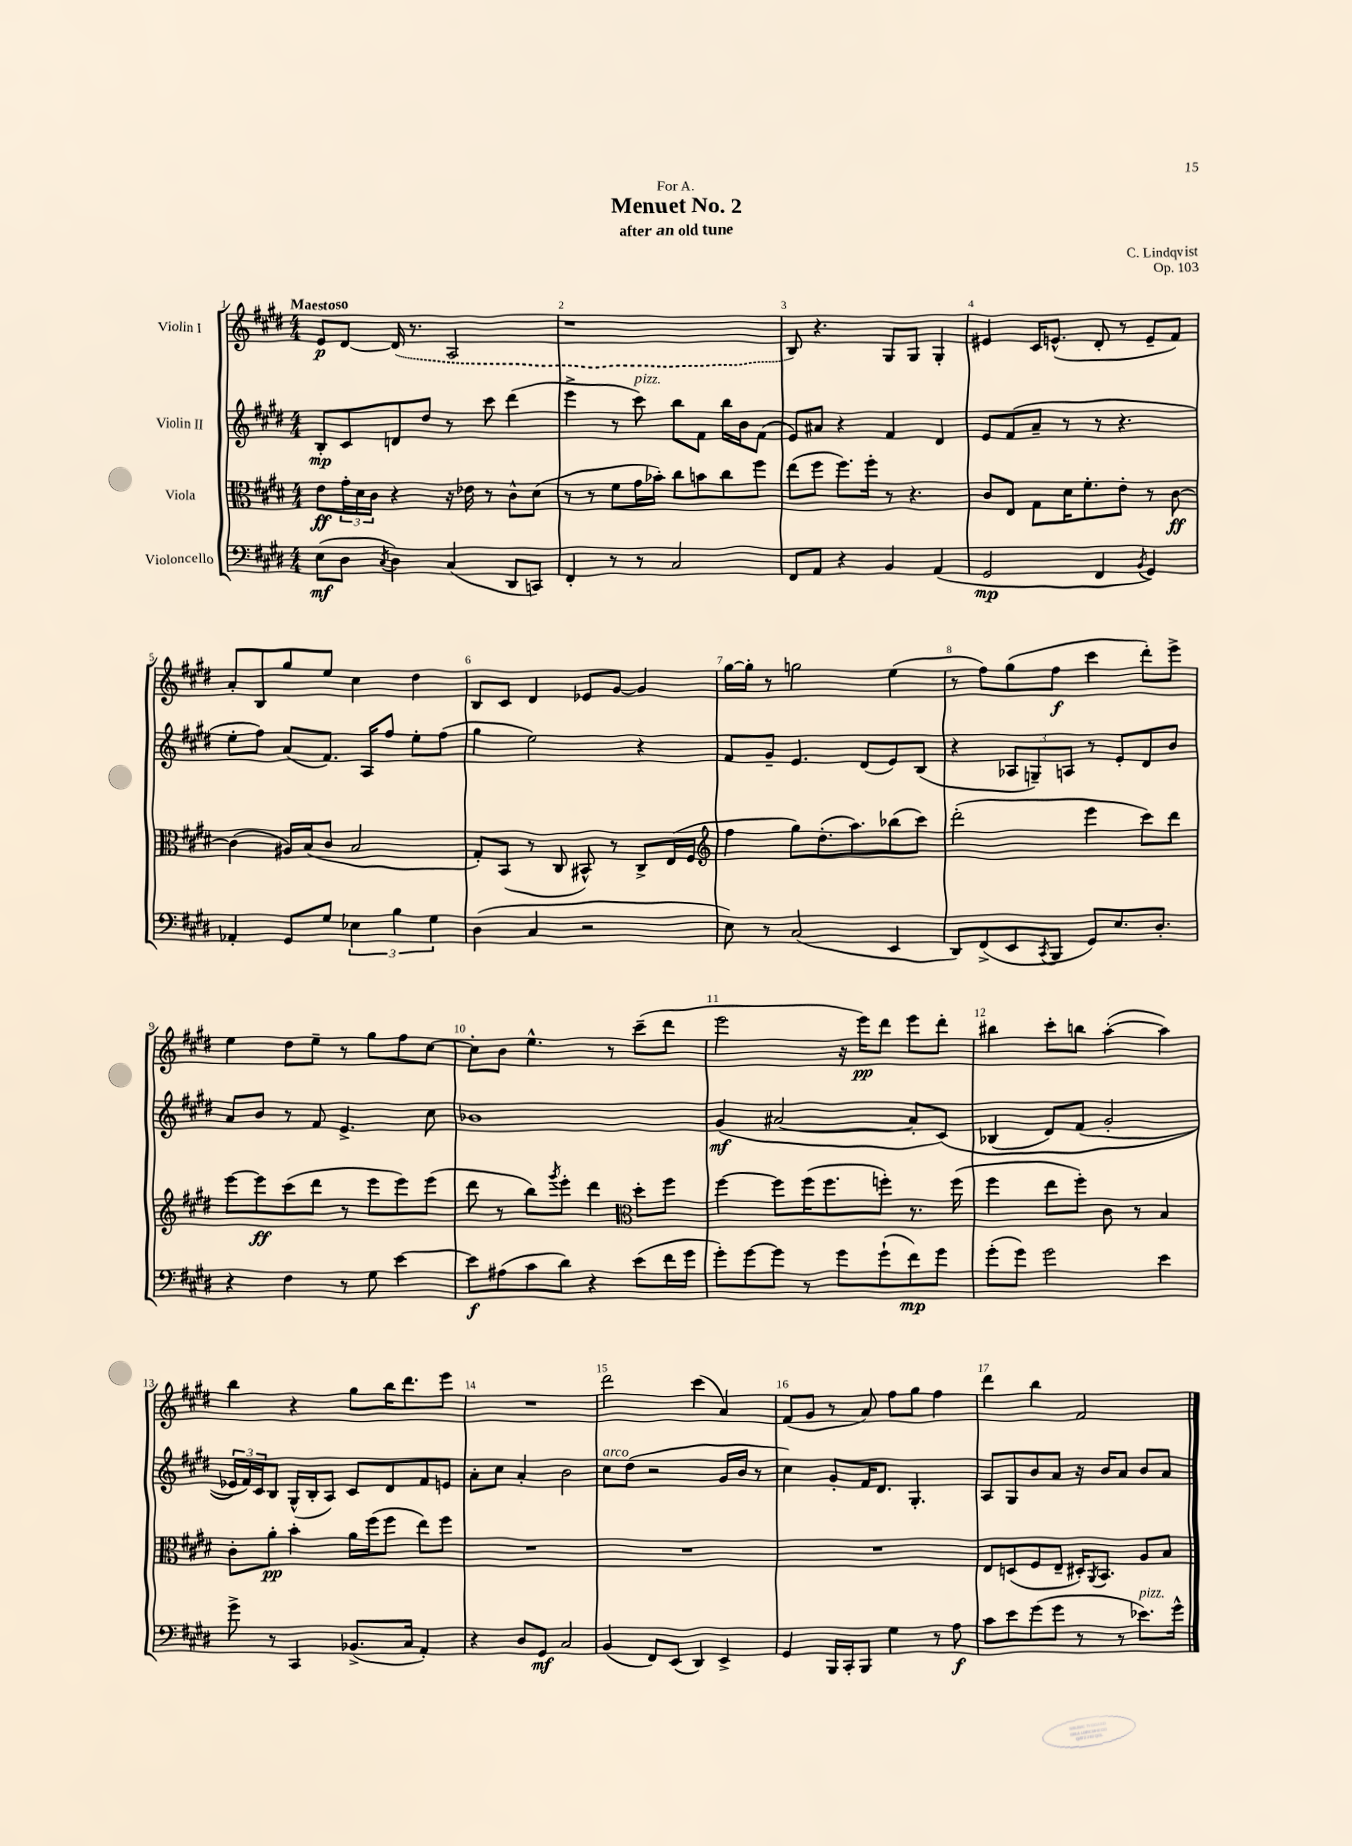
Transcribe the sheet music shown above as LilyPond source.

\header { title = "Menuet No. 2" composer = "C. Lindqvist" subtitle = "after an old tune" dedication = "For A." opus = "Op. 103" }
<<
\new StaffGroup <<
\new Staff = "s0" \with { instrumentName = "Violin I" } {
    \clef treble \key e \major \numericTimeSignature \time 4/4 \tempo "Maestoso"
    e'8\p dis'8~ \once \slurDashed dis'16( r8. a2 |
    r1 |
    b8) r4. gis8 gis8 gis4-. |
    eis'4 cis'16 e'8.-^( dis'8-. r8 e'8-- fis'8) |
    a'8-. b8 gis''8 e''8 cis''4 dis''4 |
    b8 cis'8 dis'4 ees'8 gis'8~ gis'4 |
    gis''16~ gis''16-. r8 g''2 e''4( |
    r8 fis''8) gis''8( fis''8\f cis'''4 dis'''8-.) e'''8-> |
    e''4 dis''8 e''8-- r8 gis''8 fis''8 cis''8~ |
    cis''8-. b'8 e''4.-^ r8 cis'''8--( dis'''8 |
    e'''2 r16 e'''16\pp) dis'''8 e'''8 dis'''8-. |
    bis''4 cis'''8-. b''8 a''4~-.( a''4) |
    b''4 r4 gis''8 b''16 dis'''8. e'''8 |
    R1 |
    dis'''2 cis'''4( a'4) |
    fis'8( gis'8 r8 a'8) fis''8 gis''8 fis''4 |
    dis'''4 b''4 fis'2 \bar "|." |
}
\new Staff = "s1" \with { instrumentName = "Violin II" } {
    \clef treble \key e \major \numericTimeSignature \time 4/4
    b8-.\mp cis'8 d'8 dis''8 r8 cis'''8 dis'''4( |
    e'''4-> r8 cis'''8^\markup { \italic "pizz." }) b''8 fis'8 b''16 b'16 fis'8( |
    e'8) ais'8 r4 fis'4 dis'4 |
    e'8 fis'8( a'8-- r8 r8 r4. |
    e''8-. fis''8) a'8( fis'8.) a16 fis''8 e''8-. fis''8( |
    gis''4 e''2) r4 |
    fis'8 gis'8-- e'4. dis'8( e'8) b8( |
    r4 \tuplet 3/2 { aes8 g8--) a8 } r8 e'8-. dis'8 b'8 |
    a'8 b'8 r8 fis'8 e'4.-> cis''8 |
    bes'1 |
    gis'4\mf( ais'2~ ais'8-. cis'8)\( |
    bes4( dis'8) fis'8( gis'2-. |
    \tuplet 3/2 { ees'16\) fis'16) cis'16 } b8 gis16-^( b16-. a8) cis'8 dis'8 fis'8 e'8 |
    a'8-. cis''8 a'4-. b'2 |
    cis''8^\markup { \italic "arco" } dis''8( r2 gis'16 b'16 r8 |
    cis''4) gis'8-. fis'16 dis'8. gis4.-. |
    a8 gis8 b'8 a'8 r16 b'16 a'8 b'8 a'8 \bar "|." |
}
\new Staff = "s2" \with { instrumentName = "Viola" } {
    \clef alto \key e \major \numericTimeSignature \time 4/4
    e'8\ff \tuplet 3/2 { gis'16-. dis'16 cis'16 } r4 r16 ees'16 r8 cis'8-^ dis'8( |
    r8 r8 fis'8 gis'16 bes'16-.) cis''8 b'8 cis''8 fis''8 |
    e''8( fis''8 fis''8.) fis''16-. r8 r4. |
    cis'8 e8 gis8 dis'16 fis'8.-. e'8-. r8 cis'8~\ff |
    cis'4( ais16) b16( cis'8 b2 |
    gis8-.) b,8( r8 cis8 bis,8-^) r8 cis8-> e16( fis16 |
    \clef treble fis''4 gis''8) dis''8.-.( a''8.) bes''8( cis'''8) |
    dis'''2-.( e'''4 cis'''8) dis'''8 |
    e'''8~ e'''8\ff cis'''8( dis'''8 r8 e'''8 e'''8) e'''8( |
    dis'''8 r8 b''8) \acciaccatura { gis'''8 } e'''8-. dis'''4 \clef alto dis''8-. fis''8 |
    fis''4~ fis''8 fis''16( fis''8. f''8-.) r8. f''16( |
    fis''4 e''8 fis''8-.) cis'8 r8 b4 |
    cis'8-. a'8-.\pp b'4-. a'16 fis''16( fis''8 e''8) fis''8 |
    R1 |
    R1 |
    R1 |
    e8 d8( fis8 e8-- dis16-.) \acciaccatura { a,8 } b,8. a8 b8 \bar "|." |
}
\new Staff = "s3" \with { instrumentName = "Violoncello" } {
    \clef bass \key e \major \numericTimeSignature \time 4/4
    e8\mf( dis8 \acciaccatura { cis8 } dis4) cis4( dis,8 c,8) |
    fis,4-. r8 r8 cis2 |
    fis,8 a,8 r4 b,4 a,4( |
    gis,2\mp fis,4 \acciaccatura { b,8 } gis,4) |
    aes,4-. gis,8 gis8 \tuplet 3/2 { ees4 b4 gis4 } |
    dis4( cis4 r2 |
    e8) r8 cis2( e,4 |
    dis,8) fis,8->( e,8 \acciaccatura { cis,8 } b,,8 gis,8) e8. dis8.-. |
    r4 fis4 r8 gis8 e'4~ |
    e'8\f ais8( cis'8 dis'8) r4 e'8( fis'16 gis'16 |
    gis'8-.) gis'8~ gis'8 r8 gis'8 gis'8-!( fis'8\mp) gis'8 |
    gis'8-.( gis'8) gis'2 e'4 |
    gis'8-> r8 cis,4 bes,8.->( cis16 a,4-.) |
    r4 dis8 gis,8\mf cis2 |
    b,4( fis,8) e,8( dis,4) e,4-> |
    gis,4 b,,16 cis,16-. b,,8 gis4 r8 a8\f |
    cis'8 e'8 gis'8( gis'8 r8 r8 ees'8.^\markup { \italic "pizz." }) gis'16-^ \bar "|." |
}
>>
>>
\layout { \context { \Score \override BarNumber.break-visibility = ##(#f #t #t) barNumberVisibility = #all-bar-numbers-visible } }
